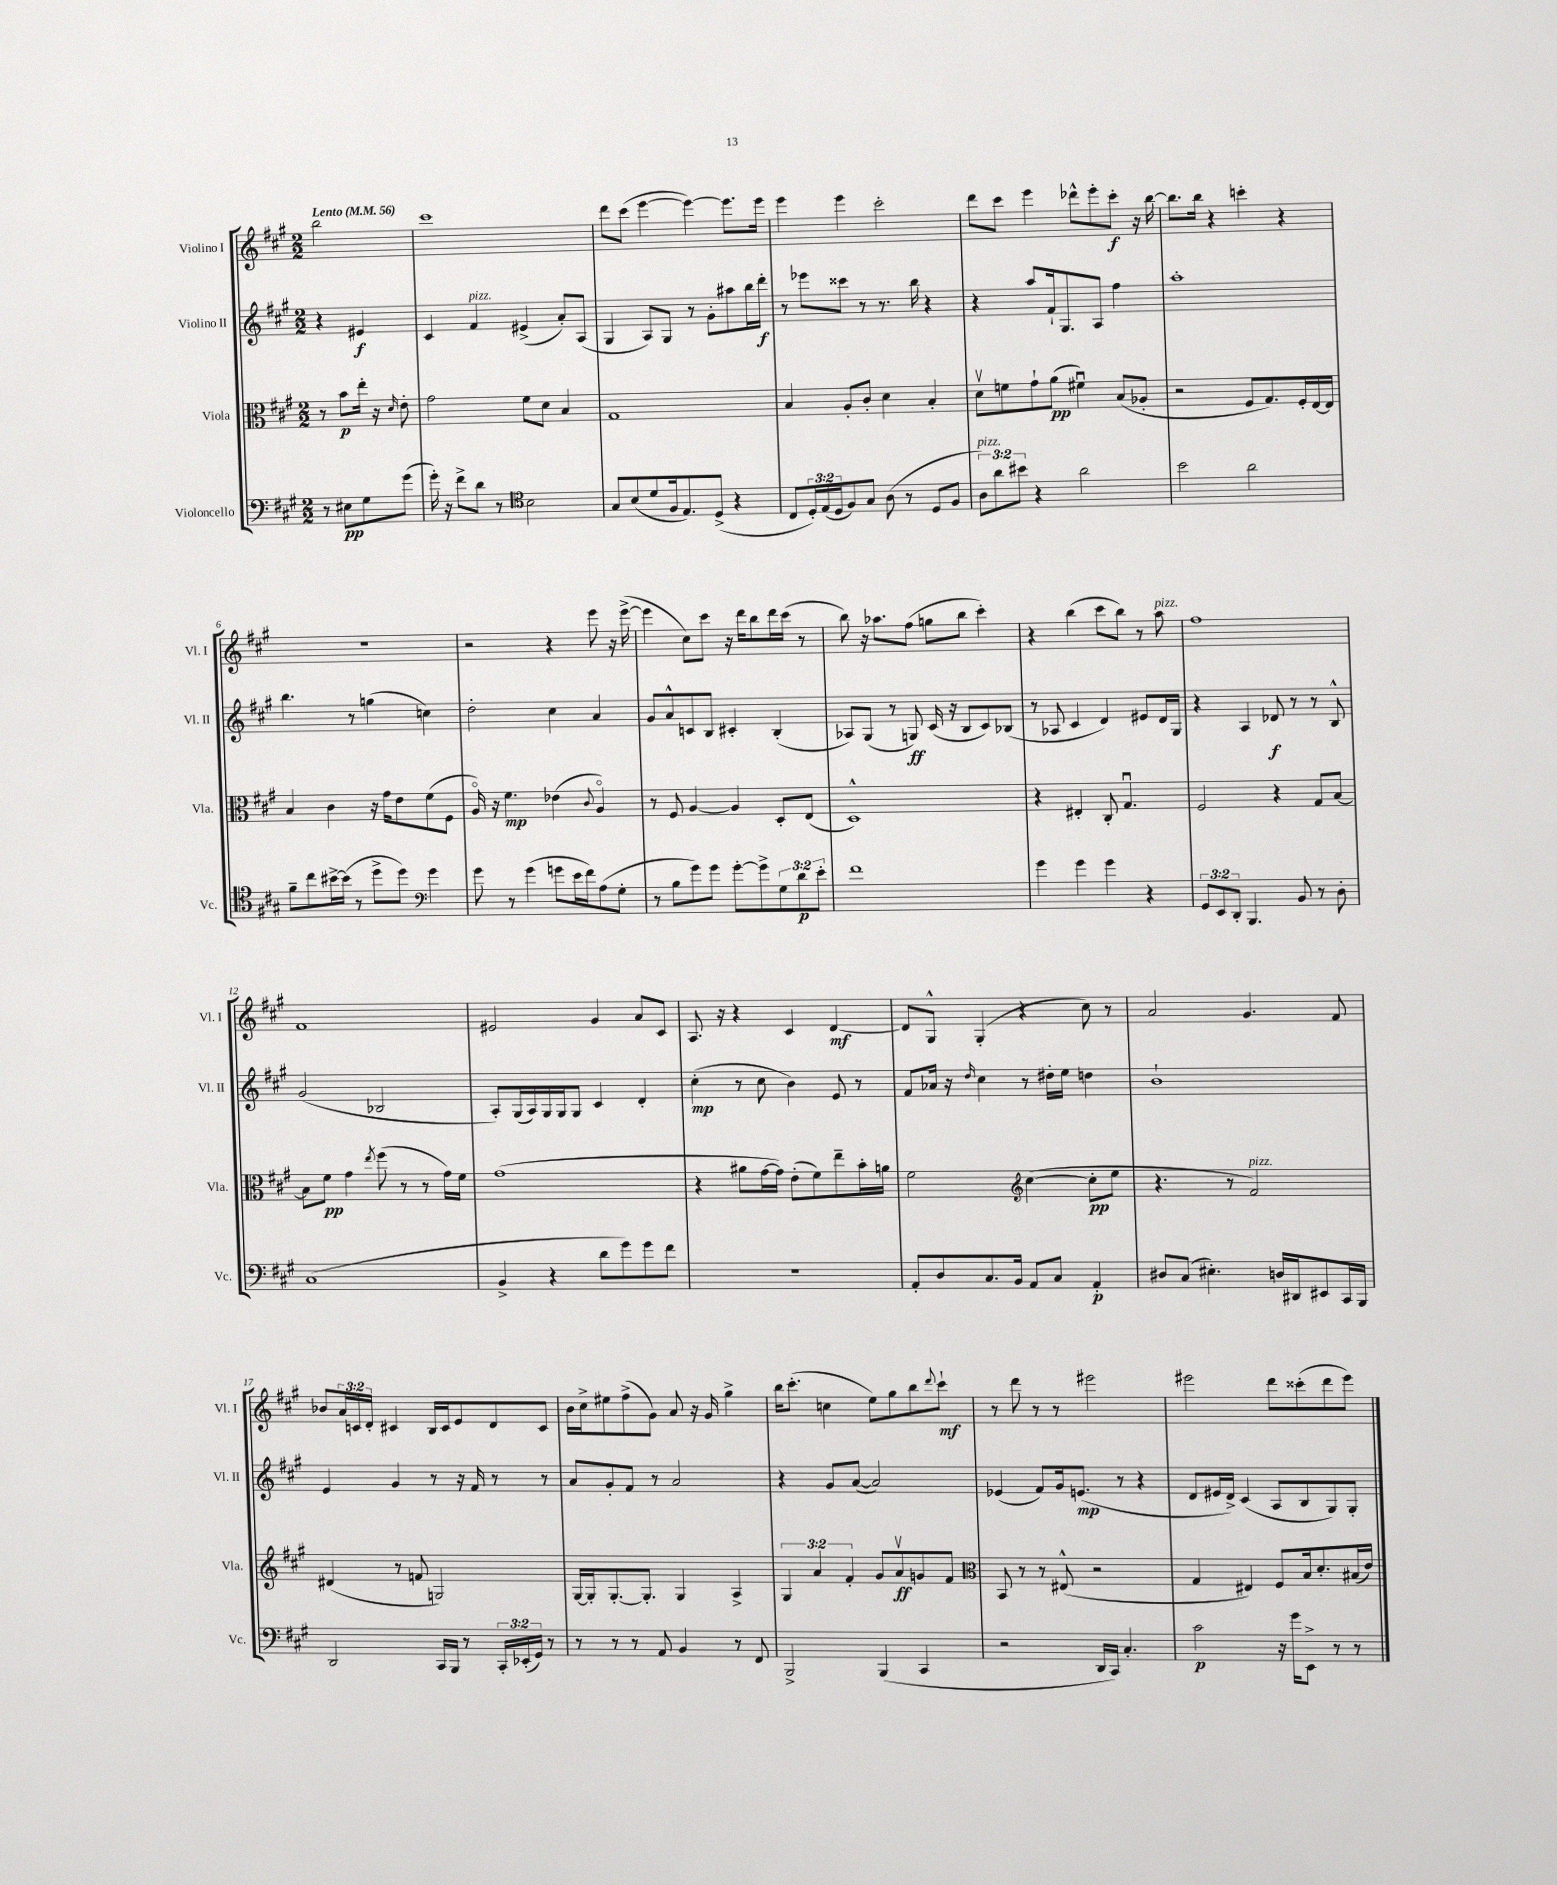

**kern	**kern	**kern	**kern
*staff4	*staff3	*staff2	*staff1
*clefF4	*clefC3	*clefG2	*clefG2
*k[f#c#g#]	*k[f#c#g#]	*k[f#c#g#]	*k[f#c#g#]
*M2/2	*M2/2	*M2/2	*M2/2
*MM56	*MM56	*MM56	*MM56
8r	8r	4r	2bb\
8E#\L	8b\L	.	.
8G#\	16ee'\Jk	4e#/	.
.	16r	.	.
.	16qqd/	.	.
(8g#\J	8e'\	.	.
=	=	=	=
16g#'\)	2g#\	4c#/	1ccc#
16r	.	.	.
8f#^\L	.	.	.
8d\J	.	4f#/	.
8r	.	.	.
*clefC4	*	*	*
2B\	8f#\L	(4e#^/	.
.	8d\J	.	.
.	4B/	8a'/L)	.
.	.	(8A/J	.
=	=	=	=
8G#/L	1G#	4G#/	8ddd\L
(8B/	.	.	(8ccc#\J
8d/	.	8A/L)	[4eee\
16F#/k	.	8G#/J	.
8.E/)	.	.	.
.	.	8r	4eee\_)
(8D^/J	.	8g#'\L	.
4r	.	8aa#\	8.eee\]L
.	.	16bb\L	.
.	.	16ddd'\JJ	16eee\Jk
=	=	=	=
8C#/L	4B/	8r	4eee\
24D'/L)	.	8eee-\L	.
(24E/	.	.	.
24D/J	.	.	.
8F#/)	8A'/L	8ccc##\J	4eee\
8G#/J	8c#'/J	8r	.
(8A\	4d\	8.r	2ccc#'\
8r	.	.	.
.	.	16bb\	.
8D/L	4B'/	4r	.
8F#/J	.	.	.
=	=	=	=
12A\L)	8dv\L	4r	8ddd\L
12a\	.	.	.
.	8f\	.	8ccc#\J
12b#\J	.	.	.
4r	8g#`\	8aa/L	4eee\
.	(8a\J	16f#`/k	.
.	.	8.G#/	.
2a\	4f#u\)	.	8ddd-^^\L
.	.	8A/J	8eee'\
.	(8B/L	4ff#\	8ccc#'\J
.	8A-'/J	.	16r
.	.	.	[16bb\
=	=	=	=
2b\	2r	1aa'	8.bb\]L
.	.	.	16bb\Jk
.	.	.	4r
2a\	8F#/L	.	4ccc'\
.	8.G#/)	.	.
.	.	.	4r
.	16F#'/L	.	.
.	[16E/	.	.
.	16E/]JJ	.	.
=	=	=	=
8f#~\L	4B/	4.bb\	1r
8cc#\	.	.	.
[16b#^\L	4c#\	.	.
(16b#\]JJ	.	.	.
8r	.	8r	.
8dd^\L	16r	(4gg\	.
.	16g#\LK	.	.
8dd\J)	8e\	.	.
*clefF4	*	*	*
4g#\	(8f#\	4cc\)	.
.	8F#\J	.	.
=	=	=	=
8g#\	16Ao/)	2dd'\	2r
.	16r	.	.
8r	4.f#\	.	.
(4g#\	.	.	.
8g\L	(4e-\	4cc#\	4r
16e\L	.	.	.
16f#\J)	.	.	.
.	8qqc#/	.	.
(8A\	4Ao/)	4a/	8eee\
8G#'\J	.	.	16r
.	.	.	([16eee^\
=	=	=	=
8r	8r	8g#/L	4eee\]
8B\L	8F#/	8a^^/	.
8g#\)	[4A/	8c/	8cc#\L)
8g#\J	.	8B/J	8ccc#\J
[8g#'\L	4A/]	4c#'/	16r
.	.	.	16ddd\LK
8g#^\]	.	.	8bb\
12G#\	8D'/L	(4B'/	16ddd\L
.	.	.	(16ccc#\JJ
12d\	.	.	.
.	(8E/J	.	8r
12e'\J	.	.	.
=	=	=	=
1f#	1D^^)	8A-/L)	8bb\)
.	.	(8G#/J	16r
.	.	.	8.aa-\L
.	.	8r	.
.	.	8G/)	(8ff#\J
.	.	(16c#/	8gg\L
.	.	16r	.
.	.	8B/L	8bb\J
.	.	8c#/)	4ccc#'\)
.	.	(8B-/J	.
=	=	=	=
4g#\	4r	8r	4r
.	.	8A-/	.
4g#\	4E#'/	4c#/	(4bb\
4g#\	8C#'/	4d/)	8ccc#\L
.	4.G#u/	.	8bb\J)
4r	.	8e#/L	8r
.	.	16d/L	8aa\
.	.	16G#/JJ	.
=	=	=	=
12GG#/L	2F#/	4r	1ff#
12EE/	.	.	.
12DD'/J	.	.	.
4.BBB/	.	4A/	.
.	4r	8d-/	.
8BB/	.	8r	.
8r	8G#/L	8r	.
8D'\	[8B/J	8B^^/	.
=	=	=	=
(1C#	8B\]L	(2g#/	1f#
.	8f#\J	.	.
.	4g#\	.	.
.	8qee/	.	.
.	(8ff#\	2B-/	.
.	8r	.	.
.	8r	.	.
.	16g#\LL)	.	.
.	16f#\JJ	.	.
=	=	=	=
4BB^/	(1g#	8A'/L)	2e#/
.	.	(16G#/L	.
.	.	16A/)	.
4r	.	16G#/	.
.	.	16G#/J	.
.	.	8G#/J	.
8d\L	.	4c#/	4g#/
8g#\)	.	.	.
8g#\	.	4d'/	8a/L
8f#\J	.	.	8c#/J
=	=	=	=
1r	4r	(4cc#'\	8.A/
.	.	.	16r
.	8a#\L	8r	4r
.	[16g#\L	8cc#\	.
.	16g#\]JJ)	.	.
.	(8e'\L	4b\)	4c#/
.	8f#\)	.	.
.	8ee~\	8e/	[4d/
.	16b'\L	8r	.
.	16a\JJ	.	.
=	=	=	=
8AA'/L	2f#\	8f#/L	8d/]L
8D/	.	16a-/Jk	8G#^^/J
.	.	16r	.
.	.	16qqdd/	.
8.C#/	.	4cc#\	(4G#'/
16BB/Jk	.	.	.
*	*clefG2	*	*
8AA/L	([4cc#\	8r	4r
8C#/J	.	16dd#'\LL	.
.	.	16ee\JJ	.
4AA'/	8cc#'\]L	4dd\	8cc#\)
.	8ee\J	.	8r
=	=	=	=
8D#/L	4.r	1b`	2a/
(8C#/J	.	.	.
4.E#'\)	.	.	.
.	8r	.	.
.	2f#/)	.	4.g#/
16D/LL	.	.	.
16DD#/J	.	.	.
8EE#/	.	.	.
16CC#/L	.	.	8f#/
16BBB/JJ	.	.	.
=	=	=	=
2DD/	(4d#/	4e/	8b-/L
.	.	.	24a/L
.	.	.	24c/
.	.	.	24d'/JJ
.	8r	4g#/	4c#/
.	8f/	.	.
16CC#/LL	2G/)	8r	16B/LL
16BBB/JJ	.	.	16c#/J
8r	.	16r	8e/
.	.	16f#/	.
24CC#'/LL	.	8r	8d/
(24EE-'/	.	.	.
24GG#/JJ)	.	.	.
8r	.	8r	8c#/J
=	=	=	=
8r	[16G#/LL	8a/L	16b\LL
.	16G#'/]J	.	16cc#^\J
8r	[8.G#'/	8g#'/	8ee#\
8r	.	8f#/J	(8ff#^\
.	8.G#'/]J	.	.
8AA/	.	8r	8g#\J)
4BB/	4G#/	2a/	8a/
.	.	.	16r
.	.	.	16g#/
8r	4A^/	.	4gg#^\
8FF#/	.	.	.
=	=	=	=
2BBB^/	6G#/	4r	16bb\LK
.	.	.	(8.ccc#'\J
.	6a/	.	.
.	.	8g#/L	4cc\
.	6f#'/	.	.
.	.	([8a/J	.
(4BBB/	8g#/L	2a/])	8ee\L)
.	8av/	.	8gg#\
4CC#/	8g/	.	8bb\
.	.	.	8qqddd/
.	8f#/J	.	8ccc#`\J
=	=	=	=
*	*clefC3	*	*
2r	8BB/	(4e-/	8r
.	8r	.	8ddd\
.	8r	8f#/L)	8r
.	(8E#^^/	16g#/k	8r
.	.	(8.e/J	.
16DD/LL	2r	.	2eee#\
16CC#/JJ)	.	.	.
4.C#'/	.	8r	.
.	.	4r	.
=	=	=	=
2c#\	4G#/	8d/L	2eee#\
.	.	16e#/L	.
.	.	16d^/JJ)	.
.	4E#/)	(4c#/	.
16r	8F#/L	8A/L	8ddd\L
16g#\LK	.	.	.
8EE^\J	16B/k	8B/	(8ccc##'\
.	8.d'/	.	.
8r	.	8G#/)	8ddd\
8r	(16B#/L	8G#'/J	8eee#\J)
.	16e/JJ)	.	.
==	==	==	==
*-	*-	*-	*-
